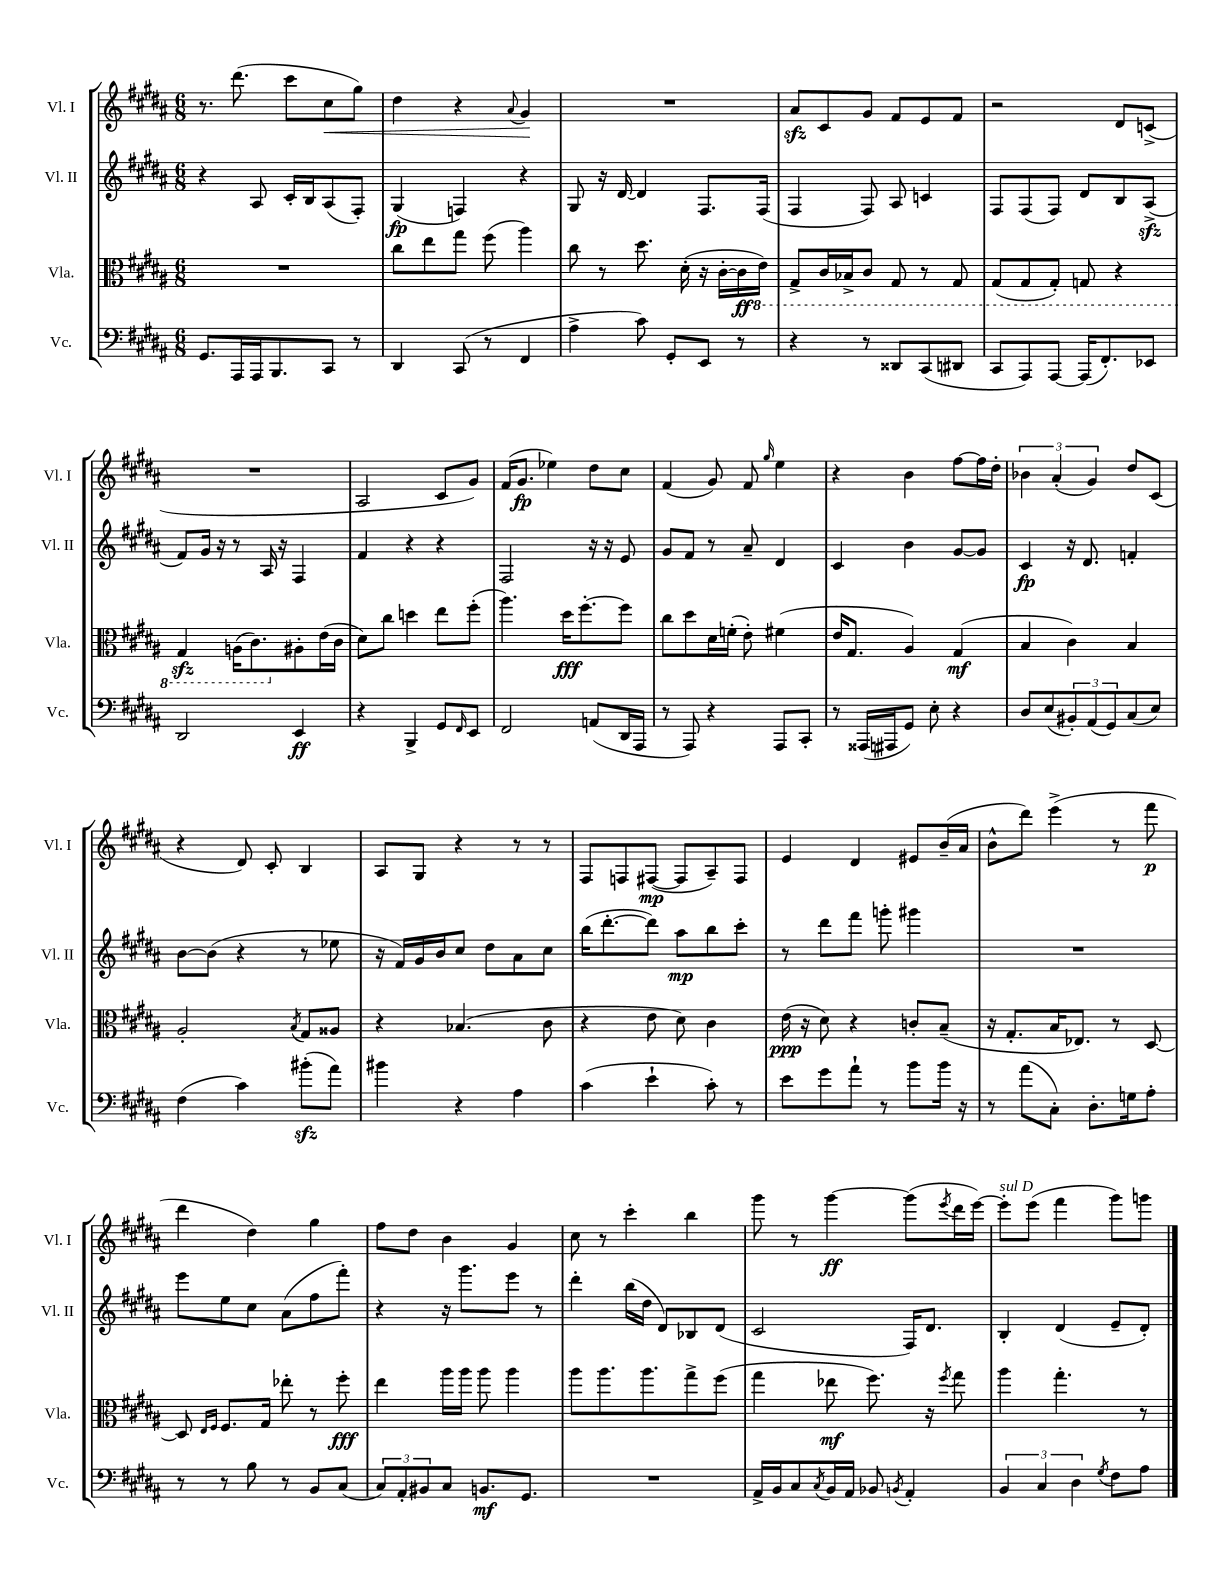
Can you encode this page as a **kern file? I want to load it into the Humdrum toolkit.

**kern	**kern	**kern	**kern
*staff4	*staff3	*staff2	*staff1
*clefF4	*clefC3	*clefG2	*clefG2
*k[f#c#g#d#a#]	*k[f#c#g#d#a#]	*k[f#c#g#d#a#]	*k[f#c#g#d#a#]
*M6/8	*M6/8	*M6/8	*M6/8
8.GG#	2.r	4r	8.r
16AAA#	.	.	(8.ddd#
16AAA#	.	8A#	.
8.BBB	.	.	.
.	.	16c#'	8ccc#
.	.	16B	.
8CC#	.	(8A#	8cc#
8r	.	8F#')	8gg#)
=	=	=	=
4DD#	8cc#	(4G#	4dd#
.	8ee	.	.
(8CC#	8gg#	4F)	4r
8r	(8ff#	.	.
.	.	.	8qqa#
4FF#	4aa#)	4r	4g#
=	=	=	=
4A#^	8cc#	8G#	2.r
.	8r	16r	.
.	.	[16d#	.
8c#)	8.dd#	4d#]	.
8GG#'	.	.	.
.	(16d#'	.	.
8EE	16r	8.F#	.
.	[16c#'	.	.
8r	16c#]	.	.
.	16E)	(16F#	.
=	=	=	=
4r	8GG#^	4F#	8a#
.	16C#	.	8c#
.	16BB-^	.	.
8r	8C#	8F#)	8g#
8DD##	8GG#	8A#	8f#
(8CC#	8r	4c	8e
8DD#	8GG#	.	8f#
=	=	=	=
8CC#	(8GG#	8F#	2r
8AAA#)	8GG#	(8F#	.
[8AAA#	8GG#')	8F#)	.
(16AAA#]	8GG	8d#	.
8.FF#')	.	.	.
.	4r	8B	8d#
8EE-	.	(8A#^	(8c^
=	=	=	=
2DD#	4GG#	8f#)	2.r
.	.	16g#	.
.	.	16r	.
.	(16AA	8r	.
.	8.C#)	.	.
.	.	16A#	.
.	.	16r	.
4EE	8A#'	4F#	.
.	(16e	.	.
.	16c#	.	.
=	=	=	=
4r	8d#)	4f#	2A#
.	8cc#	.	.
4BBB^	4dd	4r	.
8GG#	8ee	4r	8c#
16qqFF#	.	.	.
8EE	(8ff#'	.	8g#)
=	=	=	=
2FF#	4.aa#)	2F#	(16f#
.	.	.	8.g#
.	.	.	4ee-)
.	16dd#	.	.
.	[8.ff#'	.	.
(8AA	.	16r	8dd#
.	.	16r	.
16DD#	8ff#]	8e	8cc#
16AAA#	.	.	.
=	=	=	=
8r	8cc#	8g#	(4f#
8AAA#)	8dd#	8f#	.
4r	16d#	8r	8g#)
.	(16f'	.	.
.	8e')	8a#~	8f#
.	.	.	16qqgg#
8AAA#	(4f#	4d#	4ee
8CC#'	.	.	.
=	=	=	=
8r	16e	4c#	4r
.	8.G#	.	.
(16AAA##	.	.	.
16AAA#	.	.	.
8GG#)	4A#)	4b	4b
8E'	.	.	.
4r	(4G#	[8g#	[8ff#
.	.	8g#]	16ff#]
.	.	.	16dd#'
=	=	=	=
8D#	4B	4c#	6b-
(8E	.	.	.
.	.	.	(6a#'
12BB#')	4c#)	16r	.
.	.	8.d#	.
(12AA#	.	.	6g#)
12GG#)	.	.	.
(8C#	4B	4f'	8dd#
8E)	.	.	(8c#
=	=	=	=
(4F#	2A#'	[8b	4r
.	.	(8b]	.
4c#)	.	4r	8d#)
.	.	.	8c#'
.	8qB	.	.
(8b#'	8G#	8r	4B
8a#)	8A##	8ee-	.
=	=	=	=
4b#	4r	16r	8A#
.	.	16f#)	.
.	.	16g#	8G#
.	.	16b	.
4r	(4.B-	8cc#	4r
.	.	8dd#	.
4A#	.	8a#	8r
.	8c#	8cc#	8r
=	=	=	=
(4c#	4r	(16bb	8F#
.	.	[8.ddd#'	.
.	.	.	8F
4e`	8e	8ddd#])	([8F#
.	8d#)	8aa#	8F#]
8c#')	4c#	8bb	8A#~)
8r	.	8ccc#'	8F#
=	=	=	=
8e	(16e	8r	4e
.	16r	.	.
8g#	8d#)	8ddd#	.
8a#`	4r	8fff#	4d#
8r	.	8ggg'	.
8b	8c'	4ggg#	8e#
16b	(8B~	.	(16b~
16r	.	.	16a#
=	=	=	=
8r	16r	2.r	8b^^
.	8.G#'	.	.
(8a#	.	.	8ddd#)
8C#')	16B	.	(4eee^
.	8.E-)	.	.
8.D#'	.	.	.
.	8r	.	8r
16G	.	.	.
8A#'	[8D#	.	8fff#
=	=	=	=
8r	8D#]	8eee	4ddd#
.	16qqE	.	.
.	16qqF#	.	.
8r	8.F#	8ee	.
8B	.	8cc#	4dd#)
.	16G#	.	.
8r	8ee-'	(8a#	.
8BB	8r	8ff#	4gg#
(8C#	8ff#'	8fff#')	.
=	=	=	=
12C#)	4ee	4r	8ff#
12AA#'	.	.	.
.	.	.	8dd#
12BB#	.	.	.
8C#	16aa#	16r	4b
.	16aa#	8.ggg#	.
8.BB	8aa#	.	.
.	4aa#	8eee	4g#
8.GG#	.	.	.
.	.	8r	.
=	=	=	=
2.r	8aa#	4ddd#'	8cc#
.	8.aa#	.	8r
.	.	(16bb	4ccc#'
.	8.aa#	16dd#	.
.	.	8d#)	.
.	8gg#^	8B-	4bb
.	(8ff#	(8d#	.
=	=	=	=
16AA#^	4gg#	2c#	8ggg#
16BB	.	.	.
8C#	.	.	8r
8qC#	.	.	.
16BB	8ee-	.	[4ggg#
16AA#	.	.	.
8BB-	8.ff#)	.	.
8qBB	.	.	.
4AA#'	.	16F#)	(8ggg#]
.	16r	8.d#	.
.	8qff#	.	8qeee
.	8gg#	.	16ddd#
.	.	.	[16eee)
=	=	=	=
6BB	4aa#	4B'	8eee']
.	.	.	(8eee
6C#	.	.	.
.	4.gg#'	(4d#	4fff#
6D#	.	.	.
8qG#	.	.	.
8F#	.	8e~	8ggg#)
8A#	8r	8d#')	8ggg
==	==	==	==
*-	*-	*-	*-
